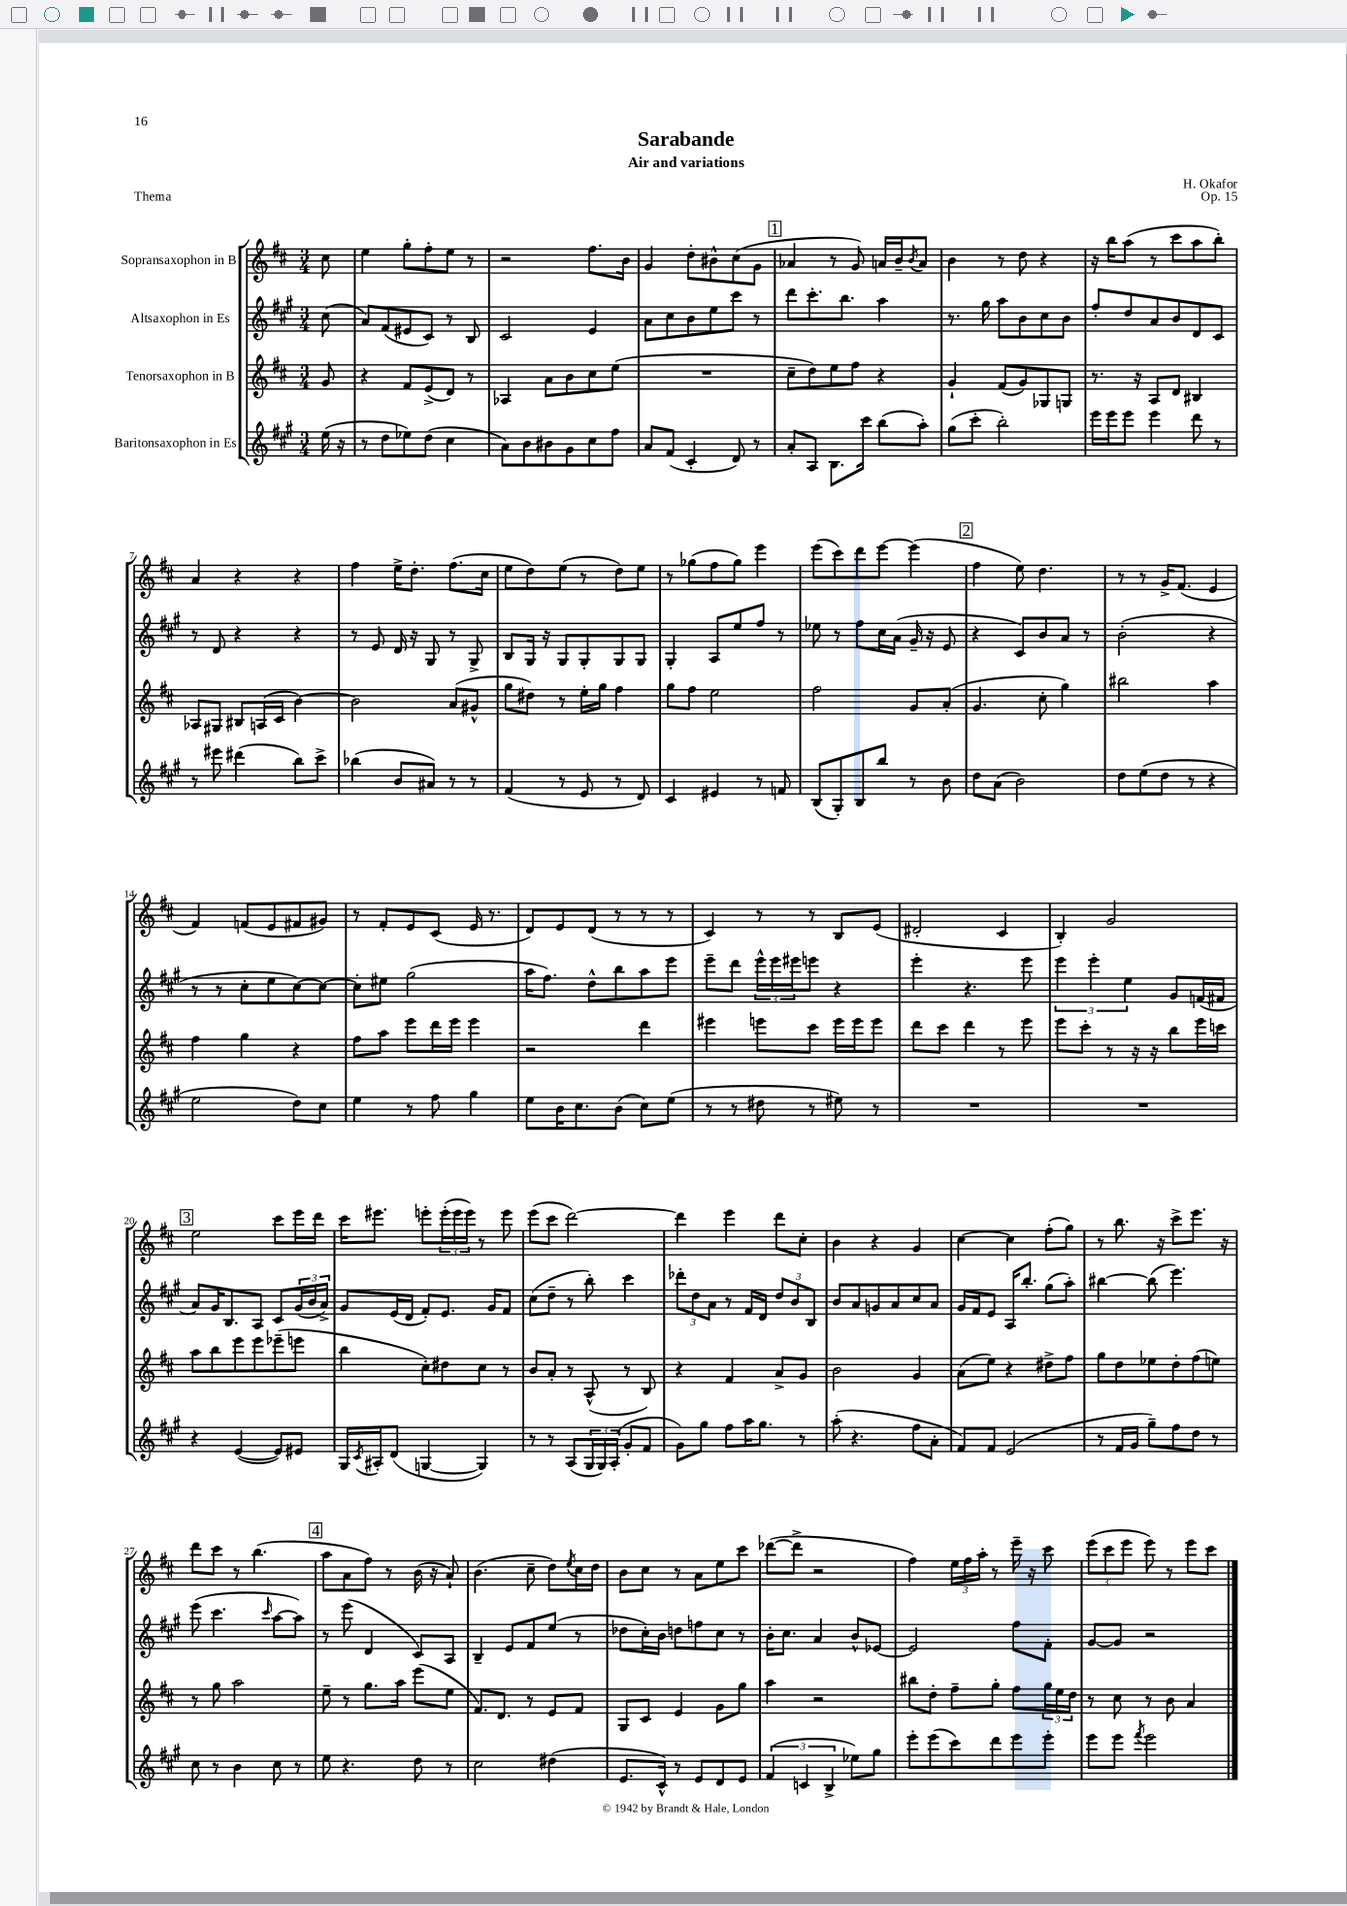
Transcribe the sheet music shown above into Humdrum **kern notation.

**kern	**kern	**kern	**kern
*part4	*part3	*part2	*part1
*staff4	*staff3	*staff2	*staff1
*I"Baritonsaxophon in Es	*I"Tenorsaxophon in B	*I"Altsaxophon in Es	*I"Sopransaxophon in B
*clefG2	*clefG2	*clefG2	*clefG2
*k[f#c#g#]	*k[f#c#]	*k[f#c#g#]	*k[f#c#]
*M3/4	*M3/4	*M3/4	*M3/4
=	=	=	=
(16ee\	8g/	(8cc#\	8cc#\
16r	.	.	.
=1	=1	=1	=1
8r	4r	8a/L)	4ee\
8dd\L	.	(8f#/	.
8ee-X\)	8f#/L	8e#X/	8gg'\L
(8dd\J	(8e^/	8c#/J)	8ff#'\
4cc#\	8d/J)	8r	8ee\J
.	8r	8B/	8r
=2	=2	=2	=2
8a\L)	4A-X/	2c#/	2r
8b\	.	.	.
8b#X\	8a\L	.	.
8g#\	8b\	.	.
8cc#\	8cc#\	4e/	8.ff#\L
8ff#\J	(8ee\J	.	.
.	.	.	16b\Jk
=3	=3	=3	=3
8a/L	2.r	8a\L	4g/
(8f#/J	.	8cc#\	.
4c#'/	.	8b\	8dd'\L
.	.	8ee\	8b#X^^\
8d/)	.	8ccc#\J	(8cc#\
8r	.	8r	8g\J
!!LO:REH:place=s1:t=1
=4	=4	=4	=4
8a'/L	8cc#~\L	8ddd\L	4a-X/
8A/J	8dd\)	8.ccc#'\	.
8.B\L	8ee\	.	8r
.	.	8.bb\J	.
.	8ff#\J	.	8g/)
16ccc#\Jk	.	.	.
(8bb\L	4r	4aa\	16an/LL
.	.	.	16b~/J
.	.	.	8qb/
8aa'\J)	.	.	8a/J
=5	=5	=5	=5
(8gg#\L	4g`/	8.r	4b\
8ccc#'\J	.	.	.
.	.	16gg#\	.
2bb'\)	(8f#/L	8aa\L	8r
.	8g/)	8b\	8dd\
.	8G-X/	8cc#\	4r
.	8Gn/J	8b\J	.
=6	=6	=6	=6
16eee\LL	8.r	8ff#'/L	16r
16eee\J	.	.	16bb\KL
8eee\J	.	8dd/	(8aa\J
.	16r	.	.
4eee\	8A/L	8a/	8r
.	8d/J	8b/	8ccc#\L
8ddd\	4B#X/	8d/	8aa\
8r	.	8c#/J	8bb'\J)
!!LO:LB:g=z
=7	=7	=7	=7
8r	8A-X/L	8r	4a/
8eee#X\	8G#X/J	8d/	.
(4ddd#X\	8B#X/L	4r	4r
.	(16An/L	.	.
.	16c#/JJ	.	.
8bb\L)	[4b\)	4r	4r
8ccc#^\J	.	.	.
=8	=8	=8	=8
(4bb-X\	2b\]	8r	4ff#\
.	.	8e/	.
8b/L	.	16d/	16ee^\KL
.	.	16r	8.dd'\J
8a#X/J)	.	8G#/	.
8r	(8a/L	8r	(8.ff#\L
8r	8g#X^^/J	8G#^/	.
.	.	.	16cc#\Jk
=9	=9	=9	=9
(4f#/	8gg\L	8B/L	8ee\L
.	8dd#X\J)	16G#/Jk	8dd\)
.	.	16r	.
8r	8r	8G#/L	(8ee\J
8e/	16ee'\LL	8G#'/	8r
.	16gg\JJ	.	.
8r	4ff#\	8G#/	8dd\L)
8d/)	.	8G#/J	8ee\J
=10	=10	=10	=10
4c#/	8gg\L	4G#'/	8r
.	8ff#\J	.	(8gg-X\L
4e#X/	2ee\	8A/L	8ff#\
.	.	8ee/	8gg-\J)
8r	.	8ff#/J	4eee\
8fn/	.	8r	.
=11	=11	=11	=11
(8B/L	2ff#\	8ee-X\	(8eee\L
8G#'/)	.	8r	8ccc#\)
8B/	.	8ff#\L	8ddd\
8bb/J	.	16cc#\L	[8eee\J
.	.	(16a\JJ	.
8r	8g/L	16g#~/	(4eee\]
.	.	16r	.
8b\	(8a'/J	8e/	.
!!LO:REH:place=s1:t=2
=12	=12	=12	=12
8dd\L	4.g/	4r	4ff#\
(8a\J	.	.	.
2b\)	.	8c#/L)	8ee\)
.	8cc#'\	8b/	4.dd\
.	4gg\)	8a/J	.
.	.	8r	.
=13	=13	=13	=13
8dd\L	2bb#X\	(2b'\	8r
(8ee\	.	.	8r
8dd\J	.	.	16g^/KL
.	.	.	(8.f#/J
8r	.	.	.
4r	4aa\	4r	4e/
!!LO:LB:g=z
=14	=14	=14	=14
2ee\	4ff#\	8r	4f#/)
.	.	8r	.
.	4gg\	8cc#'\L	(8fn/L
.	.	8ee\	8e/
8dd\L)	4r	[8cc#\)	8f#X/
8cc#\J	.	8cc#\J_	8g#X/J)
=15	=15	=15	=15
4ee\	8ff#\L	8cc#'\L]	8r
.	8aa\J	8ee#X\J	8f#'/L
8r	8eee\L	(2gg#\	8e/
8ff#\	16ddd\L	.	(8c#/J
.	16eee\JJ	.	.
4gg#\	4eee\	.	16e/
.	.	.	8.r
=16	=16	=16	=16
8ee\L	2r	16aa\KL	8d/L)
.	.	8.ff#\J)	.
16b\K	.	.	8e/
8.cc#\	.	.	.
.	.	8dd^^\L	(8d/J
(8b\J	.	8bb\	8r
8cc#\L)	4ddd\	8aa\	8r
(8ee\J	.	8eee\J	8r
=17	=17	=17	=17
8r	4eee#X\	8eee~\L	4c#/)
8r	.	8ddd\J	.
8dd#X\	8eeen\L	24eee^^\LL	8r
.	.	24eee\	.
.	.	24eee#X\J	.
8r	8ccc#\J	8eeen\J	8r
8ee#X\)	16eee\LL	4r	8B/L
.	16eee\J	.	.
8r	8eee\J	.	(8e/J
=18	=18	=18	=18
2.r	8ddd\L	4eee'\	2d#X'/
.	8ccc#\J	.	.
.	4ddd\	4.r	.
.	8r	.	4c#/
.	8eee\	8eee\	.
=19	=19	=19	=19
2.r	8eee\L	6eee\	4B'/)
.	8ccc#'\J	.	.
.	.	6eee'\	.
.	8r	.	2g/
.	.	6ee\	.
.	16r	.	.
.	16r	.	.
.	8bb\L	8g#/L	.
.	16eee\L	(16fn/L	.
.	16cccn\JJ	16f#X/JJ	.
!!LO:LB:g=z
!!LO:REH:place=s1:t=3
=20	=20	=20	=20
4r	8aa\L	8a/L)	2ee\
.	8bb\	16g#/K	.
.	.	8.B/	.
([4e/	8eee\	.	.
.	8eee\	8A/J	.
8e/L])	(8eee-X~\	8c#/L	8ccc#\L
8e#X/J	8eeen\J	(24g#/L	16eee\L
.	.	24b/	.
.	.	.	16ddd\JJ
.	.	24a^/JJ)	.
=21	=21	=21	=21
16G#/LL	4bb\	8g#/L	16ccc#\KL
8qc#/	.	.	.
16A#X'/J	.	.	8.eee#X\J
(8d/J	.	(16e/L	.
.	.	16d/JJ	.
[4Gn/	8cc#'\L)	8f#'/L)	8eeen'\L
.	8dd#X\	8.e/J	(24eee'\L
.	.	.	24eee\
.	.	.	24eee\JJ)
4G/])	8cc#\J	.	8r
.	.	16g#/KL	.
.	8r	8f#/J	8eee\
=22	=22	=22	=22
8r	8b/L	(8cc#\L	(8eee\L
8r	8a'/J	8dd~\J	8ccc#\J
(8A/L	8r	8r	[2ddd\)
24G#/L	(8A^^/	8bb'\)	.
24G#/)	.	.	.
(24A'/JJ	.	.	.
8g#'/L	8r	4ccc#\	.
8f#/J	8B/)	.	.
=23	=23	=23	=23
8g#\L)	4r	12ddd-X'\L	4ddd\]
.	.	12dd\	.
8gg#\J	.	.	.
.	.	12a\J	.
8ff#\L	4f#/	8r	4eee\
16aa\K	.	16f#/LL	.
8.gg#\J	.	16d/JJ	.
.	8a^/L	12dd/L	8ddd\L
.	.	12b/	.
8r	8g/J	.	8cc#'\J
.	.	12B/J	.
=24	=24	=24	=24
(8aa'\	2b\	8b/L	4b\
4.r	.	8a/	.
.	.	8gn/	4r
.	.	8a/	.
8ff#\L	4g/	8cc#/	4g/
8a'\J	.	8a/J	.
=25	=25	=25	=25
8f#/L)	(8a\L	16g#/LL	[4cc#\
.	.	16f#/J	.
8f#/J	8ee\J)	8e/J	.
(2e/	4r	16A/KL	4cc#\]
.	.	8.bb'/J	.
.	8dd#X^\L	(8gg#\L	(8ff#'\L
.	8ff#\J	8aa'\J)	8gg\J)
=26	=26	=26	=26
8r	8gg\L	[4bb#X\	8r
16f#/LL	8dd\	.	8.bb\
16g#/JJ	.	.	.
8gg#~\L)	8ee-X\	(8bb#\]	.
.	.	.	16r
8ff#\	8dd'\	4.eee\)	8ccc#^\L
8dd\J	(8ff#\	.	8.eee\J
8r	8een\J)	.	.
.	.	.	16r
!!LO:LB:g=z
=27	=27	=27	=27
8cc#\	8r	(8eee\	8ddd\L
8r	8gg\	4.ccc#\	8ccc#\J
4b\	2aa\	.	8r
.	.	.	(4.bb\
.	.	16qqccc#/	.
8cc#\	.	[8aa\L	.
8r	.	8aa\J])	.
!!LO:REH:place=s1:t=4
=28	=28	=28	=28
8ee\	8ee~\	8r	8aa\L
4.r	8r	(8eee\	8a\
.	8.gg\L	4d/	8ff#\J)
.	.	.	8r
.	16aa\Jk	.	.
8dd\	(8eee\L	8c#/L)	(16b\
.	.	.	16r
8r	8ee\J	8A/J	8a`/)
=29	=29	=29	=29
2cc#\	8.f#/L)	4B~/	(4.b\
.	8.d/J	.	.
.	.	8e/L	.
.	8r	8f#/	8cc#~\
(4dd#X\	8e/L	(8ee/J	8dd\L)
.	.	.	8qee/
.	8f#/J	8r	16cc#\L
.	.	.	16dd\JJ
=30	=30	=30	=30
8.e/L	8G/L	8dd-X\L	8b\L
.	8c#/J	16cc#'\L)	8cc#\J
16c#^^/Jk)	.	16b\JJ	.
8r	4e/	8ddn\L	8r
8e/L	.	8ffn\	8a\L
8d/	8g\L	8cc#\J	8ee\
8e/J	8gg\J	8r	8ccc#\J
=31	=31	=31	=31
(6f#/	4aa\	16b'\KL	([8ddd-X\L
.	.	8.cc#\J	.
.	.	.	8ddd-^\J]
6cn/	.	.	.
.	2r	4a/	2r
6B^/	.	.	.
8ee-X\L)	.	8b^^/L	.
8gg#\J	.	[8e-X/J	.
=32	=32	=32	=32
8eee'\L	8bb#X\L	2e-/]	4ff#\)
(8eee\	8dd'\J	.	.
8ccc#\)	8ff#~\L	.	24ee\LL
.	.	.	24ff#\
.	.	.	24aa'\JJ
8ddd\	8gg'\J	.	8r
8eee\	8ff#\L	8ff#\L	16eee~\
.	.	.	16r
8eee'\J	24gg\L	8f#'\J	8ccc#\
.	24ee\	.	.
.	24dd\JJ	.	.
=33	=33	=33	=33
8eee\L	8r	[8g#/L	(12eee\L
.	.	.	12ccc#\
8eee\J	8cc#\	8g#/J]	.
.	.	.	12eee\J
8qfff#/	.	.	.
2eee\	8r	2r	8eee\)
.	8b\	.	8r
.	4a/	.	8eee\L
.	.	.	8ccc#\J
==	==	==	==
*-	*-	*-	*-
